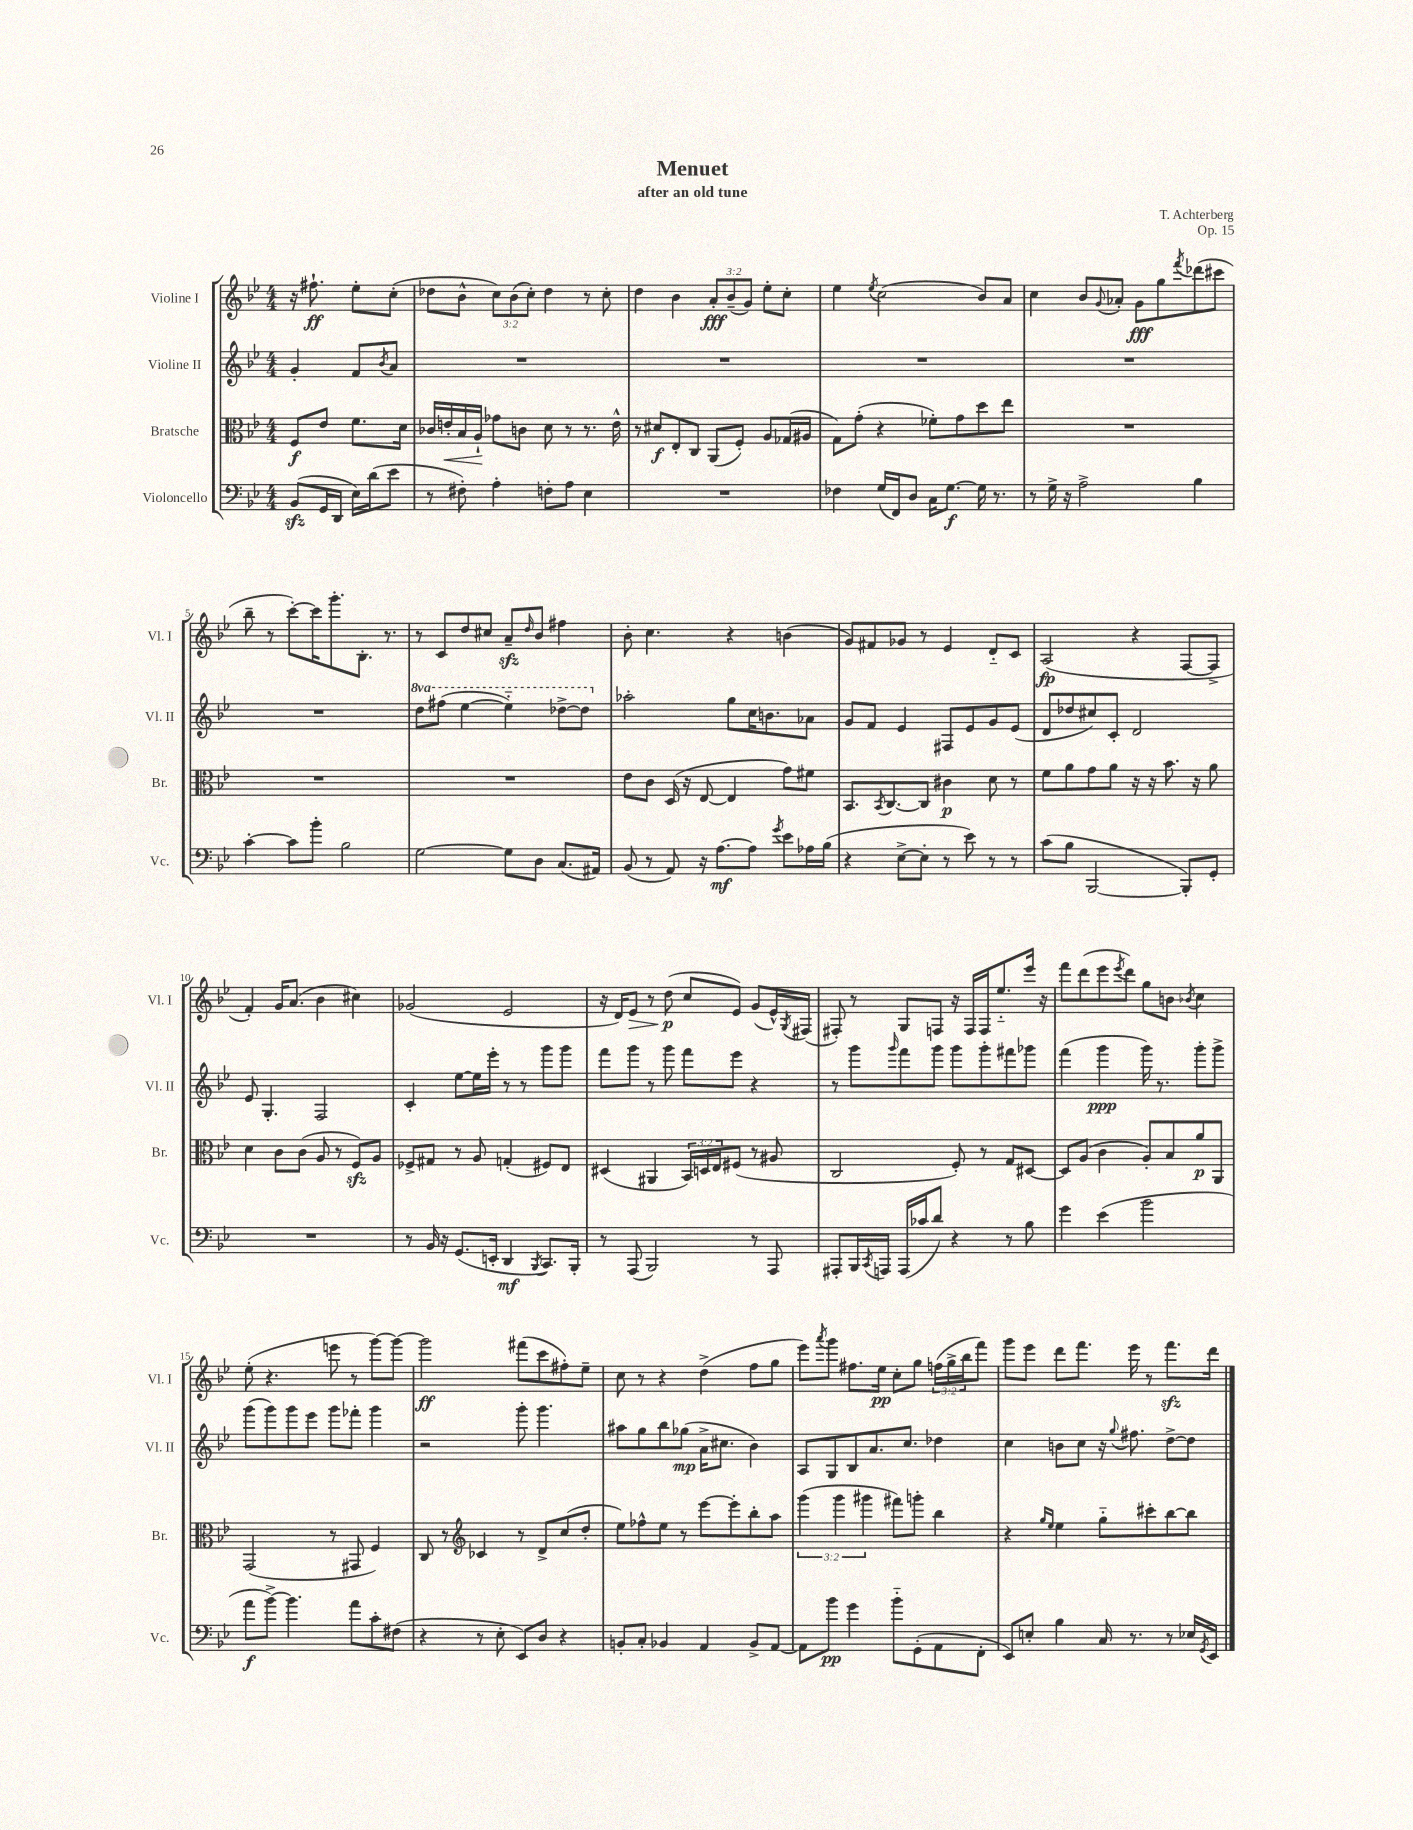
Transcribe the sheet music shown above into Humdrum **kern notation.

**kern	**dynam	**kern	**dynam	**kern	**dynam	**kern	**dynam
*part4	*part4	*part3	*part3	*part2	*part2	*part1	*part1
*staff4	*staff4	*staff3	*staff3	*staff2	*staff2	*staff1	*staff1
*I"Violoncello	*	*I"Bratsche	*	*I"Violine II	*	*I"Violine I	*
*I'Vc.	*	*I'Br.	*	*I'Vl. II	*	*I'Vl. I	*
*clefF4	*	*clefC3	*	*clefG2	*	*clefG2	*
*k[b-e-]	*	*k[b-e-]	*	*k[b-e-]	*	*k[b-e-]	*
*M4/4	*	*M4/4	*	*M4/4	*	*M4/4	*
=	=	=	=	=	=	=	=
(8BB-zz/L	.	8F/L	f	4g'/	.	16r	.
.	.	.	.	.	.	8.ff#X`\	ff
16GG/L	.	8e-/J	.	.	.	.	.
16DD/JJ	.	.	.	.	.	.	.
16E-\LL)	.	8.f\L	.	8f/L	.	8ee-'\L	.
(16d\J	.	.	.	.	.	.	.
.	.	.	.	8qb-/	.	.	.
8e-\J	.	.	.	8a/J	.	(8cc'\J	.
.	.	16d\Jk	.	.	.	.	.
=1	=1	=1	=1	=1	=1	=1	=1
8r	.	16c-X/LL	.	1r	.	8dd-X\L	.
!	!	!	!LO:HP:b	!	!	!	!
.	.	16en'/	<	.	.	.	.
8F#X'\)	.	16B-/	.	.	.	8b-^^\J	.
.	.	16A`/JJ	.	.	.	.	.
4A'\	.	8g-X\L	[	.	.	12cc\L)	.
.	.	.	.	.	.	(12b-\	.
.	.	8cn\J	.	.	.	.	.
.	.	.	.	.	.	12cc'\J)	.
8Fn'\L	.	8d\	.	.	.	4dd-\	.
8A\J	.	8r	.	.	.	.	.
4E-\	.	8.r	.	.	.	8r	.
.	.	.	.	.	.	8cc'\	.
.	.	16e^^\	.	.	.	.	.
=2	=2	=2	=2	=2	=2	=2	=2
1r	.	8r	.	1r	.	4dd\	.
.	.	8d#X/L	f	.	.	.	.
.	.	8E-'/	.	.	.	4b-\	.
.	.	8C/J	.	.	.	.	.
.	.	(8AA/L	.	.	.	12a'/L	fff
.	.	.	.	.	.	(12b-~/	.
.	.	8F'/J)	.	.	.	.	.
.	.	.	.	.	.	12g/J)	.
.	.	8A/L	.	.	.	8ee-'\L	.
.	.	(16G-X/L	.	.	.	8cc'\J	.
.	.	16A#X/JJ	.	.	.	.	.
=3	=3	=3	=3	=3	=3	=3	=3
4F-X\	.	8G\L)	.	1r	.	4ee-\	.
.	.	(8g'\J	.	.	.	.	.
.	.	.	.	.	.	8qee-/	.
(16G/LL	.	4r	.	.	.	(2cc\	.
16FF/J)	.	.	.	.	.	.	.
8D/J	.	.	.	.	.	.	.
16C\KL	.	8f-X'\L)	.	.	.	.	.
[8.G\J	f	.	.	.	.	.	.
.	.	8g\	.	.	.	.	.
16G\]	.	8dd\	.	.	.	8b-/L)	.
8.r	.	.	.	.	.	.	.
.	.	8ee-\J	.	.	.	8a/J	.
=4	=4	=4	=4	=4	=4	=4	=4
8r	.	1r	.	1r	.	4cc\	.
16G^\	.	.	.	.	.	.	.
16r	.	.	.	.	.	.	.
2A^\	.	.	.	.	.	8b-/L	.
.	.	.	.	.	.	8qqg/	.
.	.	.	.	.	.	8a-X'/J	.
.	.	.	.	.	.	8g\L	fff
.	.	.	.	.	.	8gg\	.
.	.	.	.	.	.	8qfff/	.
4B-\	.	.	.	.	.	(8ddd-X\	.
.	.	.	.	.	.	8ccc#X\J	.
!!LO:LB:g=z
=5	=5	=5	=5	=5	=5	=5	=5
[4c'\	.	1r	.	1r	.	8bb-~\	.
.	.	.	.	.	.	8r	.
8c\L]	.	.	.	.	.	[8ccc'\L)	.
8b-'\J	.	.	.	.	.	16ccc\K]	.
.	.	.	.	.	.	8.ggg'\	.
2B-\	.	.	.	.	.	.	.
.	.	.	.	.	.	8.B-'\J	.
.	.	.	.	.	.	8.r	.
=6	=6	=6	=6	=6	=6	=6	=6
*	*	*	*	*8va	*	*	*
[2G\	.	1r	.	8ddd\L	.	8r	.
.	.	.	.	(8fff#X\J	.	8c/L	.
.	.	.	.	[4eee-\	.	8dd/	.
.	.	.	.	.	.	8cc#X/J	.
8G\L]	.	.	.	4eee-\])	.	8azz~/L	.
.	.	.	.	.	.	16qqdd/	.
8D\J	.	.	.	.	.	8b-/J	.
(8.C/L	.	.	.	[8ddd-X^\L	.	4ff#X\	.
.	.	.	.	8ddd-\J]	.	.	.
16AA#X/Jk)	.	.	.	.	.	.	.
=7	=7	=7	=7	=7	=7	=7	=7
*	*	*	*	*X8va	*	*	*
(8BB-/	.	8e-\L	.	2aa-X'\	.	8b-'\	.
8r	.	8c\J	.	.	.	4.cc\	.
8AA/)	.	(16D/	.	.	.	.	.
.	.	16r	.	.	.	.	.
16r	.	[8E-/	.	.	.	.	.
[8.A\L	mf	.	.	.	.	.	.
.	.	4E-/]	.	8gg\L	.	4r	.
8A\J]	.	.	.	16cc\K	.	.	.
.	.	.	.	8.bn\	.	.	.
8qg/	.	.	.	.	.	.	.
8e-\L	.	8g\L)	.	.	.	(4bn\	.
16A-X\L	.	8f#X\J	.	8a-X\J	.	.	.
(16B-\JJ	.	.	.	.	.	.	.
=8	=8	=8	=8	=8	=8	=8	=8
4r	.	8.BB-/L	.	8g/L	.	8g/L)	.
.	.	.	.	8f/J	.	8f#X/	.
.	.	8qBB-/	.	.	.	.	.
.	.	[8.C/	.	.	.	.	.
[8E-^\L	.	.	.	4e-/	.	8g-X/J	.
8E-'\J]	.	8C/J]	.	.	.	8r	.
8r	.	4c#X\	p	8F#X/L	.	4e-/	.
8e-\)	.	.	.	8e-/	.	.	.
8r	.	8d\	.	8g/	.	8d/L	.
8r	.	8r	.	(8e-/J	.	8c/J	.
=9	=9	=9	=9	=9	=9	=9	=9
(8c\L	.	8f\L	.	8d/L	.	(2A/	fp
8B-\J	.	8a\	.	8dd-X/	.	.	.
[2BBB-/	.	8g\	.	8cc#X/)	.	.	.
.	.	8a\J	.	8c'/J	.	.	.
.	.	16r	.	2d/	.	4r	.
.	.	16r	.	.	.	.	.
.	.	8.b-\	.	.	.	.	.
8BBB-'/L])	.	.	.	.	.	[8F/L	.
.	.	16r	.	.	.	.	.
8GG'/J	.	8a\	.	.	.	8F^/J]	.
!!LO:LB:g=z
=10	=10	=10	=10	=10	=10	=10	=10
1r	.	4d\	.	8e-/	.	4f'/)	.
.	.	.	.	4.G'/	.	.	.
.	.	8c\L	.	.	.	16g/KL	.
.	.	.	.	.	.	(8.a/J	.
.	.	(8c\J	.	.	.	.	.
.	.	8A/	.	2F/	.	4b-\	.
.	.	8r	.	.	.	.	.
.	.	8Fzz/L)	.	.	.	4cc#X\)	.
.	.	8A/J	.	.	.	.	.
=11	=11	=11	=11	=11	=11	=11	=11
8r	.	8F-X^/L	.	4c'/	.	(2g-X/	.
16BB-/	.	8G#X/J	.	.	.	.	.
16r	.	.	.	.	.	.	.
(8.GG/L	.	8r	.	[8ee-\L	.	.	.
.	.	8A/	.	16ee-\L]	.	.	.
16EEn'/Jk	.	.	.	16eee-'\JJ	.	.	.
4DD/	mf	(4Gn'/	.	8r	.	2e-/	.
.	.	.	.	8r	.	.	.
8qBBB-/	.	.	.	.	.	.	.
8.CC/L)	.	8F#X/L)	.	8ggg\L	.	.	.
.	.	8E-/J	.	8ggg\J	.	.	.
16BBB-'/Jk	.	.	.	.	.	.	.
=12	=12	=12	=12	=12	=12	=12	=12
8r	.	(4D#X/	.	8fff\L	.	16r	.
.	.	.	.	.	.	16d/KL)	.
!	!	!	!	!	!	!	!LO:HP:b
(8AAA/	.	.	.	8ggg\J	.	8e-/J	>
2BBB-/)	.	4AA#X/	.	8r	.	8r	.
.	.	.	.	8ggg\	.	(8dd\	p
.	.	24BB-/LL)	.	8fff\L	.	8cc/L	]
.	.	24Dn/	.	.	.	.	.
.	.	24E-/J	.	.	.	.	.
.	.	(8F#X/J	.	8eee-\J	.	8e-/J)	.
8r	.	8r	.	4r	.	(8g/L	.
8AAA/	.	8A#X/	.	.	.	16e-^^/L)	.
.	.	.	.	.	.	8qG/	.
.	.	.	.	.	.	(16F#X/JJ	.
=13	=13	=13	=13	=13	=13	=13	=13
8AAA#X'/L	.	2C/	.	8r	.	8F#X'/)	.
16BBB-/L	.	.	.	8ggg\L	.	8r	.
8qCC/	.	.	.	.	.	.	.
16AAAn/JJ	.	.	.	.	.	.	.
.	.	.	.	16qqggg/	.	.	.
(16AAA/LL	.	.	.	8fff\	.	8G/L	.
16c-X/J	.	.	.	.	.	.	.
8d/J)	.	.	.	8ggg\J	.	8Fn/J	.
4r	.	8F'/)	.	8ggg\L	.	16r	.
.	.	.	.	.	.	16F/LL	.
.	.	8r	.	8ggg'\	.	16F/J	.
.	.	.	.	.	.	8.ee-/	.
8r	.	8G/L	.	8fff#X\	.	.	.
8B-\	.	[8D#X/J	.	8ggg-X\J	.	16eee-/Jk	.
.	.	.	.	.	.	16r	.
=14	=14	=14	=14	=14	=14	=14	=14
4g\	.	8D#/L]	.	(4fff\	.	8fff\L	.
.	.	(8A/J	.	.	.	(8ddd\	.
(4e-\	.	4c\	.	4ggg\	ppp	8eee-\	.
.	.	.	.	.	.	8qeee-/	.
.	.	.	.	.	.	8ddd\J)	.
2b-\	.	8A'/L)	.	16ggg\)	.	8gg\L	.
.	.	.	.	8.r	.	.	.
.	.	8B-/	.	.	.	8bn\J	.
.	.	.	.	.	.	8qb-X/	.
.	.	8a/	p	8ggg'\L	.	4cc\	.
.	.	8AA/J	.	8ggg^\J	.	.	.
!!LO:LB:g=z
=15	=15	=15	=15	=15	=15	=15	=15
8a\L	f	(2GG/	.	(8ggg\L	.	(8ee-'\	.
[8b-^\J)	.	.	.	8ggg\)	.	4.r	.
4.b-\]	.	.	.	8ggg\	.	.	.
.	.	.	.	8eee-\J	.	.	.
.	.	8r	.	8ggg\L	.	8eeen\	.
8a\L	.	8GG#X/	.	8fff-X'\J	.	8r	.
8c'\	.	4F/)	.	4ggg\	.	[8ggg\L)	.
(8F#X\J	.	.	.	.	.	8ggg\J_	.
=16	=16	=16	=16	=16	=16	=16	=16
4r	.	8C/	.	2r	.	2ggg\]	ff
.	.	8r	.	.	.	.	.
*	*	*clefG2	*	*	*	*	*
8r	.	4c-X/	.	.	.	.	.
8E-'\	.	.	.	.	.	.	.
8EE-/L)	.	8r	.	8ggg'\	.	(8fff#X\L	.
8D/J	.	8d^/L	.	4.ggg\	.	8ccc\	.
4r	.	(8cc/	.	.	.	8ff#X'\)	.
.	.	8dd'/J	.	.	.	8ee-~\J	.
=17	=17	=17	=17	=17	=17	=17	=17
8BBn'/L	.	8ee-\L)	.	8aa#X\L	.	8cc\	.
8C'/J	.	8ff-X^^\	.	8gg\	.	8r	.
4BB-X/	.	8ee-\J	.	8bb-\	.	4r	.
.	.	8r	.	(8gg-X\J	mp	.	.
4AA/	.	[8eee-\L	.	16a^\KL	.	(4dd^\	.
.	.	.	.	8.cc#X\J	.	.	.
.	.	8eee-'\]	.	.	.	.	.
8BB-^/L	.	8bb-'\	.	4b-\)	.	8ff\L	.
[8AA/J	.	8aa\J	.	.	.	8gg\J	.
=18	=18	=18	=18	=18	=18	=18	=18
8AA\L]	.	(6ggg\	.	8A/L	.	8eee-\L)	.
.	.	.	.	.	.	8qaaa/	.
8b-\J	pp	.	.	8G/	.	8ggg\J	.
.	.	6ggg\	.	.	.	.	.
4g\	.	.	.	8B-/	.	8.ff#X\L	.
.	.	6ggg#X\	.	.	.	.	.
.	.	.	.	8.a/	.	.	.
.	.	.	.	.	.	16ee-\Jk	pp
8b-\L	.	8fff#X\L)	.	.	.	8cc'\L	.
.	.	.	.	8.cc/J	.	.	.
(8GG'\	.	8gggn'\J	.	.	.	8gg\J	.
8AA\	.	4bb-\	.	4dd-X\	.	(24ffn\LL	.
.	.	.	.	.	.	24gg^\	.
.	.	.	.	.	.	24bb-\J	.
8FF'\J	.	.	.	.	.	8fff\J)	.
=19	=19	=19	=19	=19	=19	=19	=19
8EE-/L)	.	4r	.	4cc\	.	8ggg\L	.
8En'/J	.	.	.	.	.	8eee-\J	.
.	.	16qqgg/LL	.	.	.	.	.
.	.	16qqee-/JJ	.	.	.	.	.
4B-\	.	4ee-\	.	8bn\L	.	8ddd\L	.
.	.	.	.	8cc\J	.	8.fff\J	.
16C/	.	8gg\L	.	16r	.	.	.
.	.	.	.	8qqgg/	.	.	.
8.r	.	.	.	8.ff#X\	.	16eee-\	.
.	.	8ccc#X'\	.	.	.	8r	.
8r	.	[8bb-\	.	[8dd^\L	.	8.fffzz\L	.
16E-X/LL	.	8bb-\J]	.	8dd\J]	.	.	.
8qGG/	.	.	.	.	.	.	.
16EE-/JJ	.	.	.	.	.	16ddd\Jk	.
==	==	==	==	==	==	==	==
*-	*-	*-	*-	*-	*-	*-	*-
